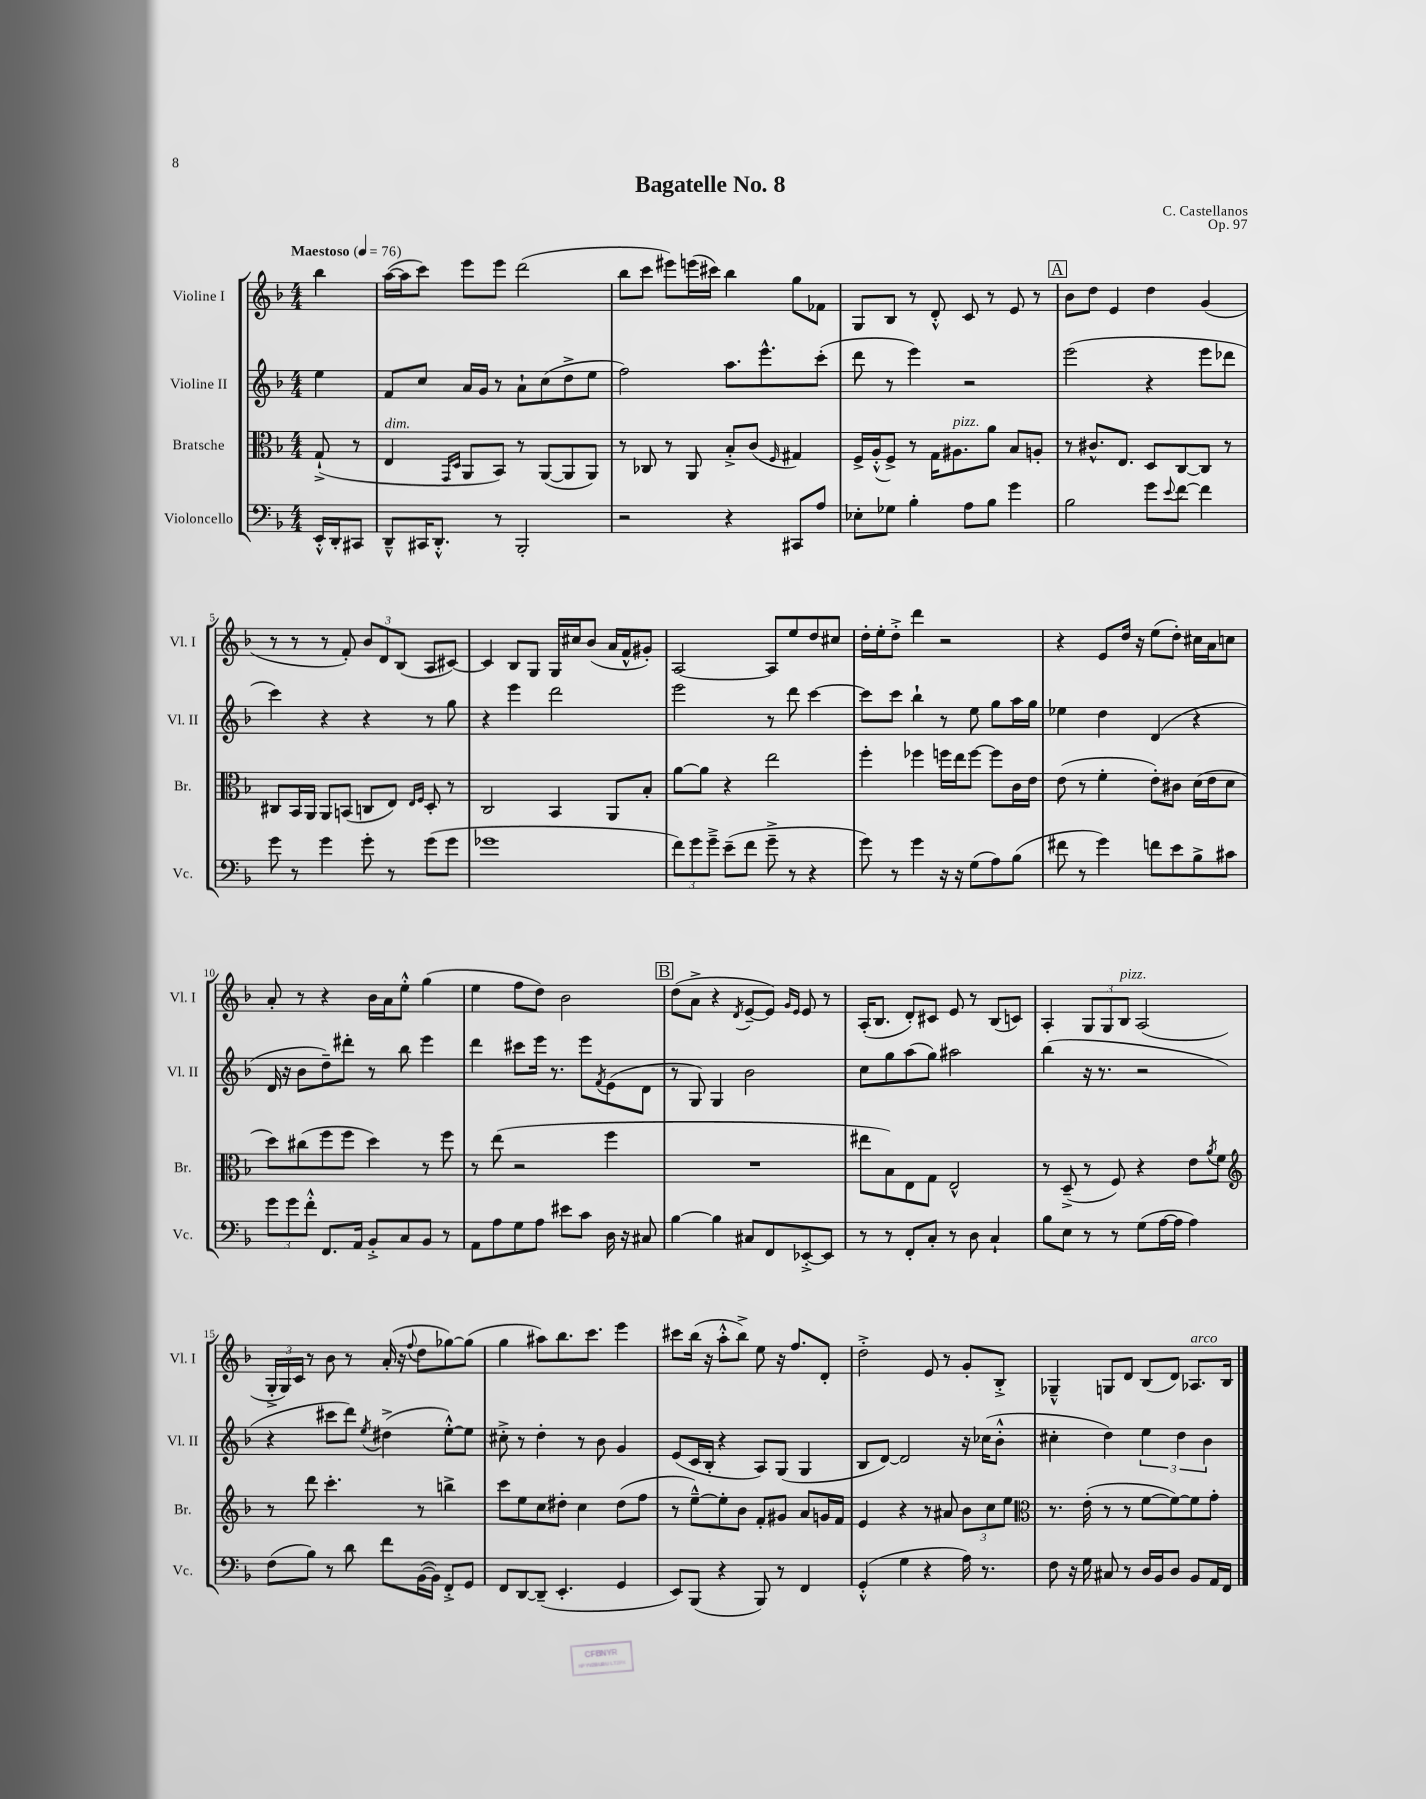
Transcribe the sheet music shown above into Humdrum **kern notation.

**kern	**kern	**kern	**kern
*part4	*part3	*part2	*part1
*staff4	*staff3	*staff2	*staff1
*I"Violoncello	*I"Bratsche	*I"Violine II	*I"Violine I
*I'Vc.	*I'Br.	*I'Vl. II	*I'Vl. I
*clefF4	*clefC3	*clefG2	*clefG2
*k[b-]	*k[b-]	*k[b-]	*k[b-]
*M4/4	*M4/4	*M4/4	*M4/4
*MM76	*MM76	*MM76	*MM76
=	=	=	=
!	!	!	!LO:TX:a:B:t=Maestoso
16EE'^^/LL	(8G`^/	4ee\	4bb-\
16DD'/J	.	.	.
8CC#X/J	8r	.	.
=1	=1	=1	=1
!	!LO:TX:a:i:t=dim.	!	!
8DD~^^/L	4E/	8f/L	([16aa\LL
.	.	.	16aa\J]
16CC#X/K	.	8cc/J	8ccc\J)
8.DD'^^/J	.	.	.
.	16qqGG/LL	.	.
.	16qqD/JJ	.	.
.	8AA/L	16a/LL	8eee\L
.	.	16g/JJ	.
8r	8BB-/J)	8r	8eee\J
2BBB-'/	8r	8a`\L	(2ddd\
.	([8AA/L	(8cc\	.
.	8AA/]	8dd^\	.
.	8AA/J)	8ee\J	.
=2	=2	=2	=2
2r	8r	2ff\)	8bb-\L
.	8C-X/	.	8ccc\J
.	8r	.	8eee#X\L)
.	8AA/	.	(16eeen\L
.	.	.	16ccc#X\JJ)
4r	8B-'^/L	8.aa\L	4bb-\
.	(8c/J	.	.
.	.	8.eee^^\	.
.	16qqF/	.	.
8CC#X/L	4G#X/)	.	8gg\L
8A/J	.	(8ccc'\J	8f-X\J
=3	=3	=3	=3
8E-X'\L	16F^/LL	8ddd\	8G/L
.	(16A'^^/J	.	.
8G-X\J	8F^/J)	8r	8B-/J
4B-'\	8r	4eee\)	8r
.	16G\KL	.	8d'^^/
!	!LO:TX:a:i:t=pizz.	!	!
.	8.A#X\	.	.
8A\L	.	2r	8c/
8B-\J	8a\J	.	8r
4g\	8B-/L	.	8e/
.	8An'/J	.	8r
!!LO:REH:place=s1:t=A
=4	=4	=4	=4
2B-\	8r	(2eee\	8b-\L
.	8.c#X^^/L	.	8dd\J
.	.	.	4e/
.	8.E/J	.	.
8g\L	8D/L	4r	4dd\
8qqe/	.	.	.
[8f\J	[8C/	.	.
4f\]	8C/J]	8eee\L	(4g/
.	8r	8ddd-X\J	.
!!LO:LB:g=z
=5	=5	=5	=5
8g\	8C#X/L	4ccc\)	8r
8r	16BB-/L	.	8r
.	16AA/JJ	.	.
4g\	8AA/L	4r	8r
.	(8BBn/J	.	8f'/)
8g'\	8Cn/L	4r	12b-/L
.	.	.	12d/
8r	8E/J)	.	.
.	.	.	(12B-/J
.	16qqE/LL	.	.
.	16qqF/JJ	.	.
(8g\L	8D'/	8r	8A/L
8g\J	8r	8gg\	[8c#X/J)
=6	=6	=6	=6
1g-X	2C/	4r	4c#/]
.	.	4eee\	8B-/L
.	.	.	8G/J
.	4BB-/	2ddd\	16G/LL
.	.	.	16cc#X/J
.	.	.	(8b-/J
.	8AA/L	.	16a/LL
.	.	.	16f^^/J
.	8B-'/J	.	8g#X'/J)
=7	=7	=7	=7
12f\L)	[8a\L	2eee\	[2A/
12g\	.	.	.
.	8a\J]	.	.
12g~^\J	.	.	.
(8e~\L	4r	.	.
8f\J	.	.	.
8g~^\	2ee\	8r	8A/L]
8r	.	8ddd\	8ee/
4r	.	[4ccc\	8dd/
.	.	.	8cc#X/J
=8	=8	=8	=8
8g\)	4ff'\	8ccc\L]	16dd'\LL
.	.	.	16ee'\J
8r	.	8ccc\J	8dd'^\J
4g\	4ff-X\	4bb-`\	4ddd\
16r	16ffn\LL	8r	2r
16r	16ee\J	.	.
(8G\L	[8ff\J	8ee\	.
8A\)	8ff\L]	8gg\L	.
(8B-\J	16c\L	16aa\L	.
.	16e\JJ	16gg\JJ	.
=9	=9	=9	=9
8f#X\	(8e\	4ee-X\	4r
8r	8r	.	.
4g\)	4f'\	4dd\	8e/L
.	.	.	16dd/Jk
.	.	.	16r
8fn\L	8e'\L)	(4d/	(8ee\L
8e\	8c#X\J	.	8dd'\J)
8B-^\	(16d\LL	4r	16cc#X\LL
.	16e\J	.	16a\J
8c#X\J	8d\J	.	8ccn\J
!!LO:LB:g=z
=10	=10	=10	=10
12g\L	8dd\L)	16d/	8a'/
.	.	16r	.
12g\	.	.	.
.	(8cc#X\	8b-\L	8r
12f'^^\J	.	.	.
8.FF/L	8ff\	8dd~\)	4r
.	8ff\J	8ddd#X'\J	.
16AA/Jk	.	.	.
8BB-'^/L	4dd\)	8r	16b-\LL
.	.	.	16a\J
8C/	.	8bb-\	8ee'^^\J
8BB-/J	8r	4eee\	(4gg\
8r	8ff\	.	.
=11	=11	=11	=11
8AA\L	8r	4ddd\	4ee\
8A\	(8ee\	.	.
8G\	2r	8ccc#X\L	8ff\L
8A\J	.	16eee\Jk	8dd\J)
.	.	8.r	.
8e#X\L	.	.	2b-\
8c\J	.	8eee\L	.
.	.	8qf/	.
16D\	4ff\	(8e\	.
16r	.	.	.
8C#X/	.	8d\J	.
!!LO:REH:place=s1:t=B
=12	=12	=12	=12
[4B-\	1r	8r	(8dd\L
.	.	8G/)	8a^\J
4B-\]	.	4G/	4r
.	.	.	8qd/
8C#X/L	.	2b-\	[8e~/L
8FF/	.	.	8e/J])
.	.	.	16qqg/LL
.	.	.	16qqe/JJ
[8EE-X'^/	.	.	8e/
8EE-/J]	.	.	8r
=13	=13	=13	=13
8r	8ee#X\L	8cc\L	(16A'/KL
.	.	.	8.B-/J
8r	8B-\)	8gg\	.
8FF'/L	8E\	(8aa\	8d'/L)
8C'/J	8G\J	8gg\J)	8c#X/J
8r	2E^^/	2aa#X\	8e/
8D\	.	.	8r
4C`/	.	.	(8B-/L
.	.	.	8cn/J)
=14	=14	=14	=14
8B-\L	8r	(4bb-\	4A'/
8E\J	(8D~^/	.	.
8r	8r	16r	12G/L
.	.	8.r	.
.	.	.	12G/
8r	8F/)	.	.
!	!	!	!LO:TX:a:i:t=pizz.
.	.	.	12B-/J
(8G\L	4r	2r	(2A/
[16A\L	.	.	.
16A\JJ]	.	.	.
4A\)	8e\L	.	.
.	8qa/	.	.
.	8f\J	.	.
!!LO:LB:g=z
=15	=15	=15	=15
*	*clefG2	*	*
(8F\L	8r	4r	24G'^/LL
.	.	.	24G/)
.	.	.	24c/JJ
8B-\J)	8ddd\	.	8r
8r	4.ccc'\	8ccc#X\L	8b-\
8d\	.	8ddd\J)	8r
.	.	8qee/	.
8f\L	.	(4dd#X^\	(16a'/
.	.	.	16r
.	.	.	8qqff/
([16BB-\L	8r	.	8dd\L
16BB-\JJ])	.	.	.
8FF'^/L	4bbn^\	[8ee'^^\L)	[8gg-X\)
8GG/J	.	8ee\J]	(8gg-\J]
=16	=16	=16	=16
8FF/L	8ccc\L	8cc#X'^\	4gg\
[8DD/	8ee\	8r	.
(8DD~/J]	8cc\	4dd'\	8aa#X\L)
4.EE'/	8dd#X'\J	.	8.bb-\
.	4cc\	8r	.
.	.	.	8.ccc\J
.	.	8b-\	.
4GG/	(8dd#\L	4g/	4eee\
.	8ff\J	.	.
=17	=17	=17	=17
8EE/L)	8r	(8e/L	8ccc#X\L
(8BBB-/J	[8ee~^^\L)	16c/L	(16bb-\Jk
.	.	16B-'/JJ	16r
4r	8ee'\]	4r	8aa'^^\L
.	8b-\J	.	8bb-^\J)
8BBB-/)	8f'/L	8A/L)	8ee\
8r	8g#X/J	(8G/J	16r
.	.	.	8.ff/L
4FF/	8a/L	4G/	.
.	16gn/L	.	8d'/J
.	16f/JJ	.	.
=18	=18	=18	=18
(4GG'^^/	4e/	8B-/L	2dd'^\
.	.	[8d/J)	.
4G\	4r	2d/]	.
4r	8r	.	8e/
.	8a#X/	.	8r
16A\)	12b-\L	16r	8g'/L
8.r	.	(16cc-X\KL	.
.	12cc\	.	.
.	.	8b-'^^\J	8B-'^/J
.	12ee\J	.	.
=19	=19	=19	=19
*	*clefC3	*	*
8F\	8.r	4cc#X'\	4G-X~^^/
16r	.	.	.
16G\	(16e'\	.	.
8C#X/	8r	4dd\)	8Gn/L
8r	8r	.	8d/J
16D/LL	[8f\L	6ee\	(8B-/L
16BB-/J	.	.	.
8D/J	8f\_)	.	8d/J)
.	.	6dd\	.
!	!	!	!LO:TX:a:i:t=arco
8BB-/L	8f\]	.	8.A-X/L
.	.	6b-\	.
16AA/L	8g'\J	.	.
16FF/JJ	.	.	16B-/Jk
==	==	==	==
*-	*-	*-	*-
